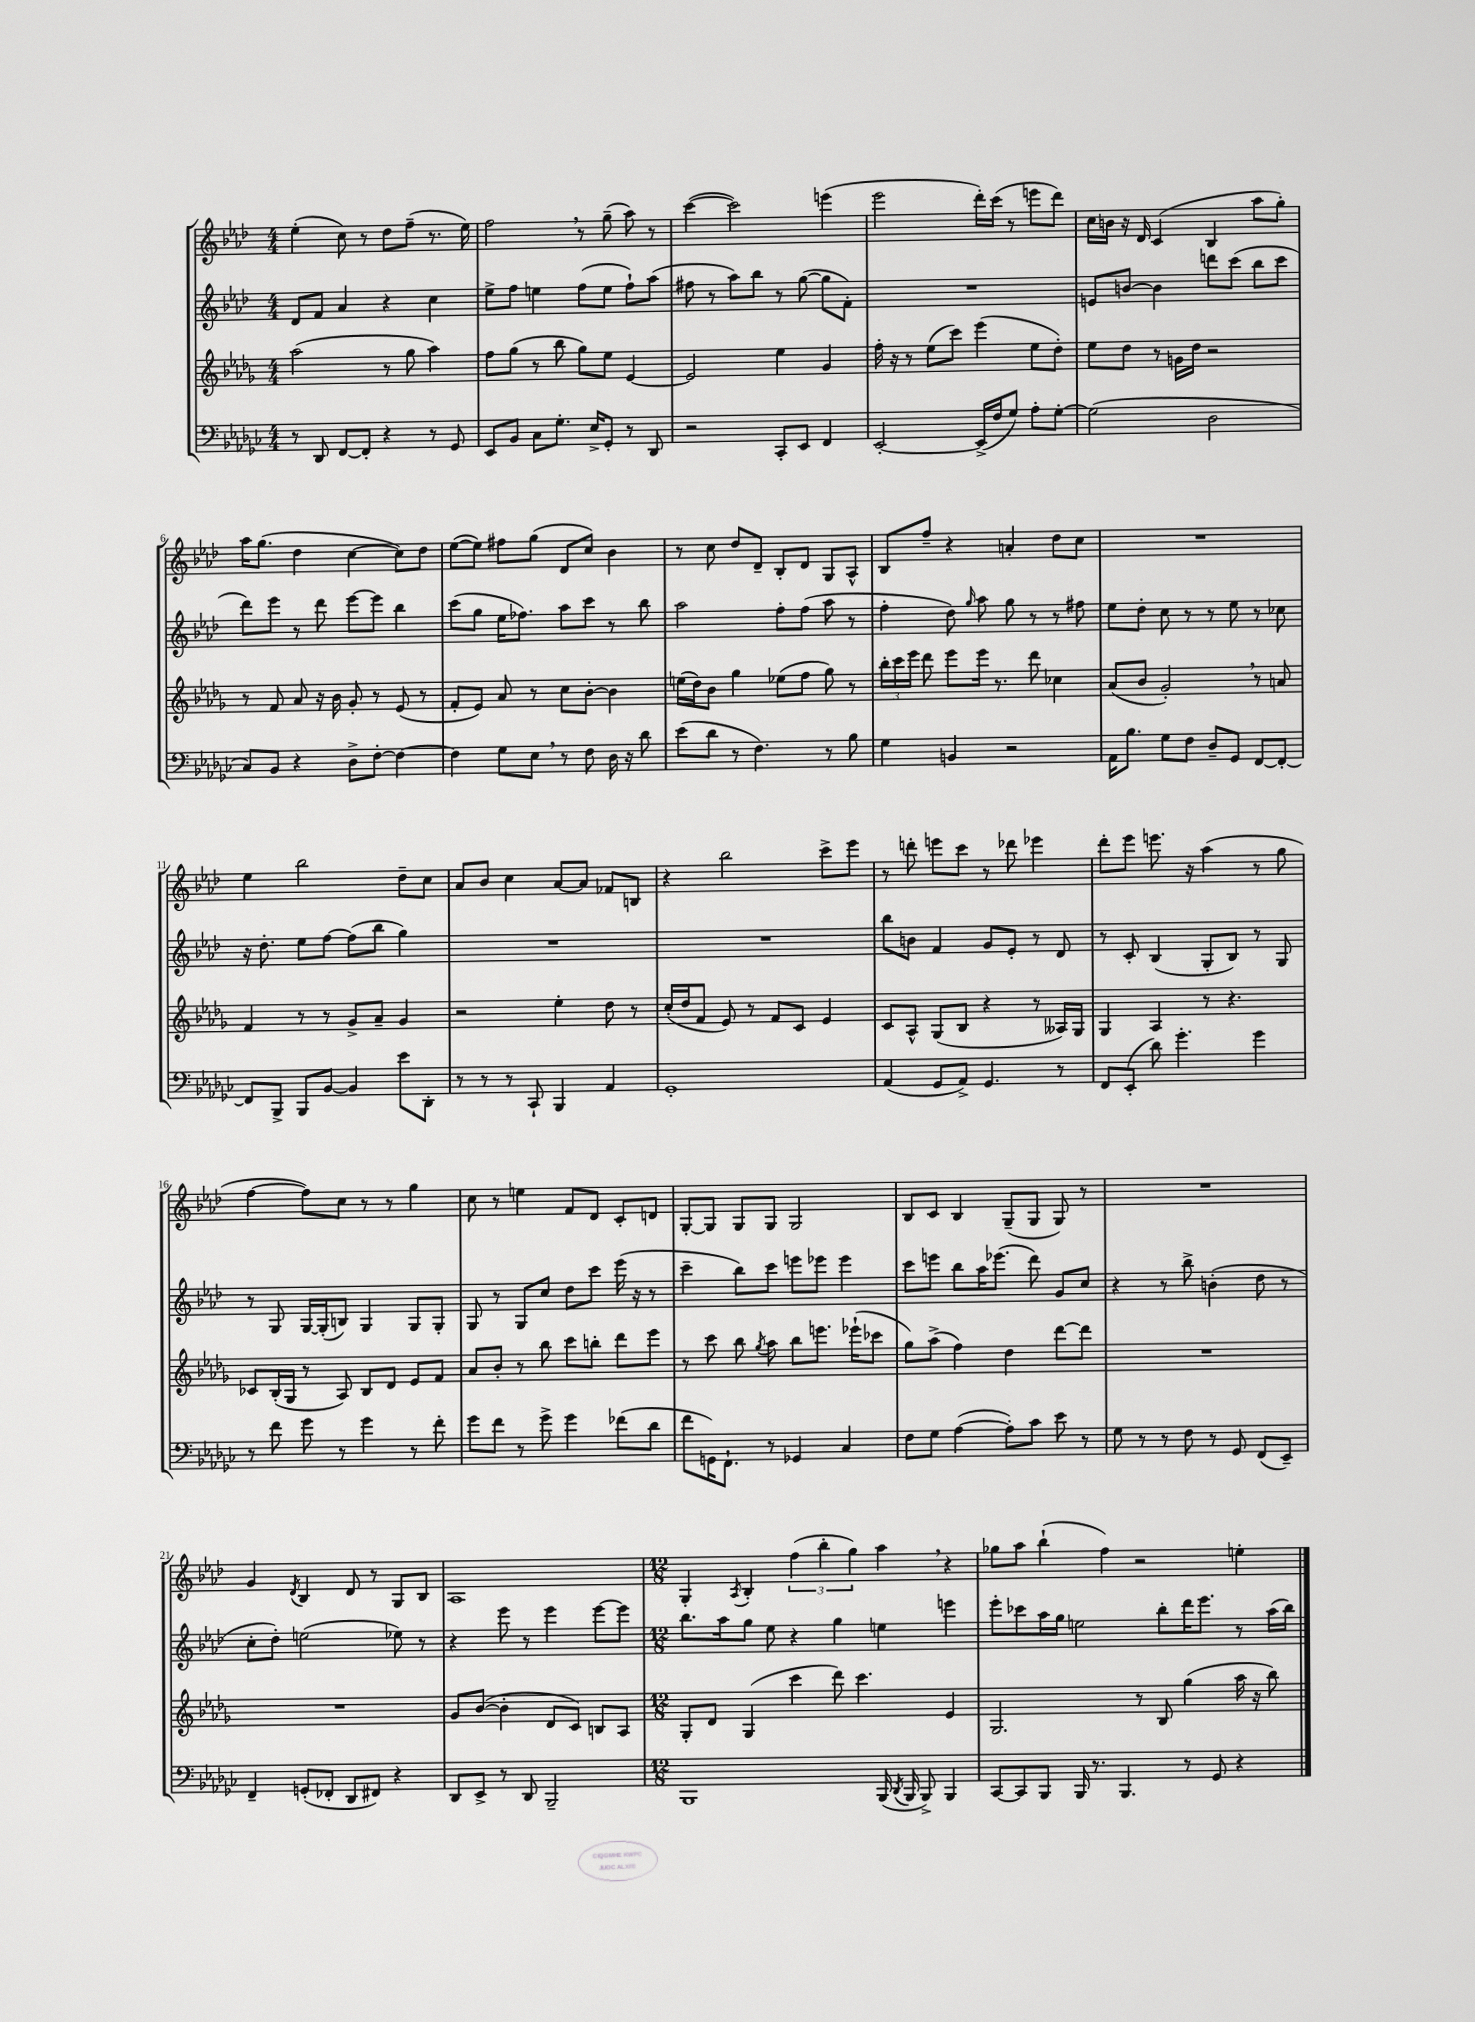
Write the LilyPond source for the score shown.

<<
\new StaffGroup <<
\new Staff = "s0" {
    \clef treble \key aes \major \numericTimeSignature \time 4/4
    \autoBeamOff ees''4-.( c''8) r8 des''8[ f''8]--( r8. ees''16) |
    f''2 \breathe r8 g''8--( aes''8) r8 |
    c'''4~( c'''2) e'''4( |
    ees'''2 des'''16[-.) c'''16]( r8 e'''8[ des'''8]) |
    c''16[ b'16] r16 des'16 c'4( bes4 aes''8[ g''8]-.) |
    aes''16[ g''8.]( des''4 c''4~ c''8[) des''8] |
    ees''8[~( ees''8]) fis''8[ g''8]( des'8[ c''8]) bes'4 |
    r8 c''8 des''8[ des'8]-- bes8[-. des'8] g8[ aes8]-^ |
    bes8[ f''8]-- r4 a'4-. des''8[ c''8] |
    R1 |
    ees''4 bes''2 des''8[-- c''8] |
    aes'8[ bes'8] c''4 aes'8[~ aes'8] fes'8[ b8] |
    r4 bes''2 c'''8[-> ees'''8] |
    r8 d'''8-. e'''8[ c'''8] r8 des'''8 ees'''4 |
    des'''8[-. ees'''8] e'''8. r16 aes''4( r8 g''8 |
    f''4~ f''8[) c''8] r8 r8 g''4 |
    c''8 r8 e''4 f'8[ des'8] c'8[-. d'8] |
    g8[~-. g8] g8[ g8] g2 |
    bes8[ c'8] bes4 g8[--( g8] g8) r8 |
    R1 |
    g'4 \acciaccatura { des'8 } bes4 des'8 r8 g8[ bes8] |
    aes1 |
    \numericTimeSignature \time 12/8 g4-. \acciaccatura { aes8 } bes4-. \tuplet 3/2 { f''4( bes''4-. g''4) } aes''4 \breathe r4 |
    ges''8[ aes''8] bes''4-!( f''4) r2 e''4-. \bar "|." |
}
\new Staff = "s1" {
    \clef treble \key aes \major \numericTimeSignature \time 4/4
    \autoBeamOff des'8[ f'8] aes'4 r4 c''4 |
    ees''8[-> f''8] e''4 f''8[( e''8] f''8[-!) aes''8]( |
    fis''8 r8 aes''8[) bes''8] r8 g''8~( g''8[ f'8]-.) |
    R1 |
    e'8[ b'8]~ b'4 d'''8[ c'''8]( bes''8[ c'''8] |
    des'''8[) ees'''8] r8 des'''8 ees'''8[~ ees'''8] bes''4 |
    c'''8[( g''8] ees''16[ fes''8.]) aes''8[ c'''8] r8 bes''8 |
    aes''2 f''8[-. f''8]( aes''8 r8 |
    f''4-. des''8) \grace { g''16 } aes''8 g''8 r8 r8 fis''8 |
    ees''8[ des''8]-. c''8 r8 r8 ees''8 r8 ces''8 |
    r16 des''8.-. ees''8[ f''8]~ f''8[( bes''8] g''4) |
    R1 |
    R1 |
    bes''8[ b'8] f'4 g'8[ ees'8]-. r8 des'8 |
    r8 c'8-. bes4( g8[-. bes8]) r8 g8 |
    r8 g8 g16[~ g16-.( b8]) g4 g8[ g8]-. |
    g8 r8 g8[ c''8] des''8[ c'''8] ees'''16( r16 r8 |
    c'''4-- bes''8[) c'''8] e'''8[ ees'''8] ees'''4 |
    c'''8[ e'''8] bes''8[ aes''16 ees'''8.]( des'''8) g'8[ c''8] |
    r4 r8 bes''8-> b'4-.( des''8 r8 |
    c''8[-. des''8]-.) e''2( ees''8) r8 |
    r4 ees'''8 r8 ees'''4 ees'''8[~ ees'''8] |
    \numericTimeSignature \time 12/8 bes''8.[ aes''16 g''8] ees''8 r4 g''4 e''4 e'''4 |
    ees'''8[-. ces'''8 aes''16 g''16] e''2 bes''8[-. des'''16 ees'''8.] r8 aes''16[( bes''16]) \bar "|." |
}
\new Staff = "s2" {
    \clef treble \key des \major \numericTimeSignature \time 4/4
    \autoBeamOff aes''2( r8 ges''8 aes''4) |
    f''8[ ges''8]( r8 bes''8 ges''8[) ees''8] ees'4~ |
    ees'2 ees''4 ges'4 |
    f''16-. r16 r8 ees''8[( c'''8]) ees'''4( ees''8[ des''8]-.) |
    ees''8[ des''8] r8 g'16[ des''16] r2 |
    r8 f'8 aes'8 r16 bes'16 ges'8-. r8 ees'8( r8 |
    f'8[-. ees'8]) aes'8 r8 c''8[ bes'8]~-. bes'4 |
    e''16[( des''16) bes'8] ges''4 ees''8[( f''8] ges''8) r8 |
    \tuplet 3/2 { bes''16[-. c'''16 ees'''16] } des'''8 ees'''8[ ees'''16] r8. des'''8 ces''4 |
    aes'8[( bes'8] ges'2-.) \breathe r8 a'8 |
    f'4 r8 r8 ges'8[-> aes'8]-- ges'4 |
    r2 ees''4-. des''8 r8 |
    c''16[-.( des''16 f'8] ees'8) r8 f'8[ c'8] ees'4 |
    c'8[ aes8]-^ ges8[( bes8] r4 r8 aeses16[) ges16] |
    ges4 aes4 r8 r4. |
    ces'8[ bes16-.( ges16] r8 aes8) bes8[ des'8] ees'8[ f'8] |
    aes'8[ bes'8]-. r8 bes''8 c'''8[ b''8]-. des'''8[ ees'''8] |
    r8 c'''8 bes''8 \acciaccatura { ges''8 } aes''8 bes''8[ e'''8.] ees'''16[-!( ces'''8] |
    ges''8[) aes''8]->( f''4) des''4 des'''8[~ des'''8] |
    R1 |
    R1 |
    ges'8[ bes'8]~( bes'4-. des'8[ c'8]) b8[ aes8] |
    \numericTimeSignature \time 12/8 ges8[-. des'8] ges4( c'''4 des'''8) c'''4. ees'4 |
    ges2. r8 bes8 ges''4( aes''16 r16 bes''8) \bar "|." |
}
\new Staff = "s3" {
    \clef bass \key ges \major \numericTimeSignature \time 4/4
    \autoBeamOff r8 des,8 f,8[~ f,8]-. r4 r8 ges,8 |
    ees,8[ bes,8] ces8[ ges8.]-. ees16[-> ges,8]-. r8 des,8 |
    r2 ces,8[-. ees,8] f,4 |
    ees,2~-. ees,16[->( f16 ges8]) aes8[-. ges8]~-. |
    ges2( des2 |
    ces8[) bes,8] r4 des8[-> f8]~-. f4~ |
    f4 ges8[ ees8] \breathe r8 f8 des16 r16 des'8 |
    ees'8[( des'8] r8 f4.) r8 bes8 |
    ges4 b,4 r2 |
    aes,16[ bes8.] ges8[ f8] des8[-- ges,8] f,8[~ f,8]~-. |
    f,8[ bes,,8]-> bes,,8[ bes,8]~ bes,4 ees'8[ des,8]-. |
    r8 r8 r8 ces,8-! bes,,4 aes,4 |
    ges,1-. |
    aes,4( ges,8[ aes,8]->) ges,4. r8 |
    f,8[ ees,8]-.( des'8) ges'4.-. ges'4 |
    r8 f'8 ges'8 r8 ges'4 r8 f'8-. |
    ges'8[ f'8] r8 ges'8-> ges'4 fes'8[( des'8] |
    f'8[ g,16) f,8.]-! r8 ges,4 ces4 |
    f8[ ges8] aes4~( aes8[-.) ces'8] ees'8 r8 |
    ges8 r8 r8 f8 r8 ges,8 f,8[( ees,8]--) |
    f,4-- g,8[-.( fes,8]-. des,8[ fis,8]) r4 |
    des,8[ ees,8]-> r8 des,8 bes,,2-- |
    \numericTimeSignature \time 12/8 bes,,1 bes,,16( \acciaccatura { des,8 } bes,,16 bes,,8->) bes,,4 |
    ces,8[~ ces,8 bes,,8] bes,,16 r8. bes,,4. r8 ges,8 r4 \bar "|." |
}
>>
>>
